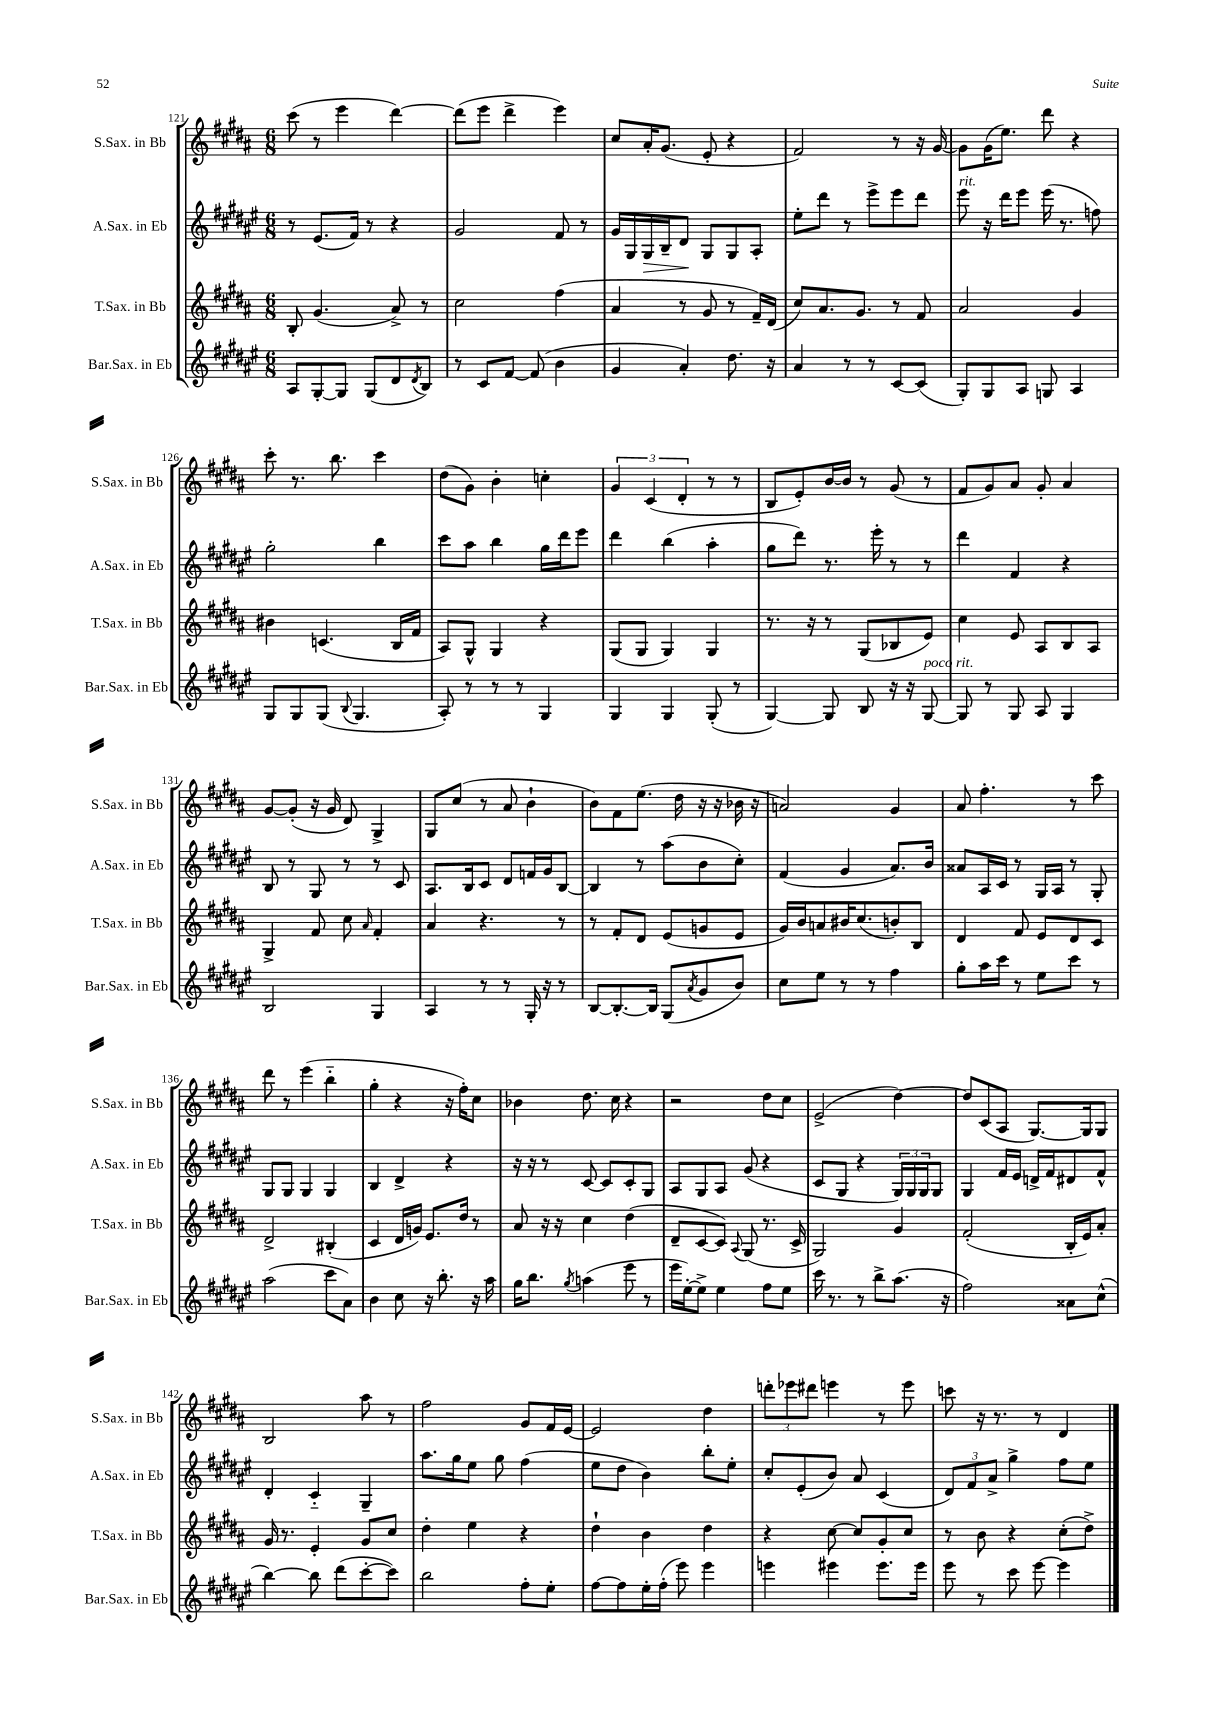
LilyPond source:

<<
\new StaffGroup <<
\new Staff = "s0" \with { instrumentName = "S.Sax. in Bb" shortInstrumentName = "S.Sax. in Bb" } {
    \clef treble \key b \major \numericTimeSignature \time 6/8
    cis'''8( r8 e'''4 dis'''4~) |
    dis'''8( e'''8 dis'''4-> e'''4) |
    cis''8 ais'16-. gis'8.( e'8-. r4 |
    fis'2) r8 r16 gis'16~ |
    gis'8 gis'16( e''8.) dis'''8 r4 |
    cis'''8-. r8. b''8. cis'''4 |
    dis''8( gis'8) b'4-. c''4-. |
    \tuplet 3/2 { gis'4 cis'4( dis'4-. } r8 r8 |
    b8 e'8-.) b'16~ b'16 r8 gis'8( r8 |
    fis'8 gis'8) ais'8 gis'8-. ais'4 |
    gis'8~ gis'8-.( r16 gis'16 dis'8) gis4-> |
    gis8 cis''8( r8 ais'8 b'4-! |
    b'8) fis'8 e''8.( dis''16 r16 r16 bes'16 r16 |
    a'2) gis'4 |
    ais'8 fis''4.-. r8 cis'''8 |
    dis'''8 r8 e'''4( b''4-_ |
    gis''4-. r4 r16 fis''16-.) cis''8 |
    bes'4 dis''8. cis''16 r4 |
    r2 dis''8 cis''8 |
    e'2->( dis''4~) |
    dis''8 cis'8( ais8 gis8.~) gis16 gis8 |
    b2 ais''8 r8 |
    fis''2 gis'8 fis'16 e'16~ |
    e'2 dis''4 |
    \tuplet 3/2 { d'''8-. ees'''8 dis'''8 } e'''4 r8 e'''8 |
    c'''8 r16 r8. r8 dis'4 \bar "|." |
}
\new Staff = "s1" \with { instrumentName = "A.Sax. in Eb" shortInstrumentName = "A.Sax. in Eb" } {
    \clef treble \key fis \major \numericTimeSignature \time 6/8
    r8 eis'8.( fis'16) r8 r4 |
    gis'2 fis'8 r8 |
    gis'16 gis16 gis16\> b16-- dis'8\! gis8 gis8 ais8-. |
    eis''8-. dis'''8 r8 eis'''8-> eis'''8 dis'''8 |
    eis'''8^\markup { \italic "rit." } r16 dis'''16 eis'''8 eis'''16( r8. f''8) |
    gis''2-. b''4 |
    cis'''8 ais''8 b''4 gis''16 dis'''16 eis'''8 |
    dis'''4 b''4( ais''4-. |
    gis''8 dis'''8) r8. eis'''16-. r8 r8 |
    dis'''4 fis'4 r4 |
    b8 r8 gis8 r8 r8 cis'8 |
    ais8. b16 cis'8 dis'8 f'16 gis'16 b8~ |
    b4 r8 ais''8( b'8 cis''8-.) |
    fis'4( gis'4 ais'8.) b'16 |
    aisis'8 ais16 cis'16 r8 gis16 ais16 r8 gis8-. |
    gis8 gis8 gis4 gis4 |
    b4 dis'4-> r4 |
    r16 r16 r8 cis'8~ cis'8 cis'8-. gis8 |
    ais8 gis8 ais8 gis'8( r4 |
    cis'8 gis8 r4 \tuplet 3/2 { gis16) gis16 gis16 } gis8 |
    gis4 fis'16 eis'16 d'16-> fis'16 dis'8 fis'8-^ |
    dis'4-. cis'4-_ gis4-- |
    ais''8. gis''16 eis''8 gis''8 fis''4( |
    eis''8 dis''8 b'4) b''8-. eis''8-. |
    cis''8-. eis'8-.( b'8) ais'8 cis'4( |
    \tuplet 3/2 { dis'8) fis'8 ais'8-> } gis''4-> fis''8 eis''8 \bar "|." |
}
\new Staff = "s2" \with { instrumentName = "T.Sax. in Bb" shortInstrumentName = "T.Sax. in Bb" } {
    \clef treble \key b \major \numericTimeSignature \time 6/8
    b8-. gis'4.( ais'8->) r8 |
    cis''2 fis''4( |
    ais'4 r8 gis'8 r8 fis'16--) dis'16( |
    cis''8) ais'8. gis'8. r8 fis'8 |
    ais'2 gis'4 |
    bis'4 c'4.( b16 fis'16 |
    ais8) gis8-^ gis4 r4 |
    gis8( gis8 gis4) gis4 |
    r8. r16 r8 gis8( bes8 e'8) |
    cis''4 e'8 ais8 b8 ais8 |
    gis4-> fis'8 cis''8 \grace { ais'16 } fis'4-. |
    ais'4 r4. r8 |
    r8 fis'8-. dis'8 e'8( g'8 e'8 |
    gis'16) b'16 a'8 bis'16 cis''8.( b'8-.) b8 |
    dis'4 fis'8 e'8 dis'8 cis'8 |
    dis'2-> bis4-.( |
    cis'4 dis'16 g'16) e'8. dis''16 r8 |
    ais'8 r16 r16 cis''4 dis''4( |
    dis'8-- cis'8~ cis'8) \appoggiatura { ais8 } gis8( r8. cis'16-> |
    gis2) gis'4 |
    fis'2-.( b16-. e'16) ais'8-. |
    gis'16 r8. e'4-. gis'8 cis''8 |
    dis''4-. e''4 r4 |
    dis''4-! b'4 dis''4 |
    r4 cis''8~ cis''8 gis'8-. cis''8 |
    r8 b'8 r4 cis''8-.( dis''8->) \bar "|." |
}
\new Staff = "s3" \with { instrumentName = "Bar.Sax. in Eb" shortInstrumentName = "Bar.Sax. in Eb" } {
    \clef treble \key fis \major \numericTimeSignature \time 6/8
    ais8 gis8~-. gis8 gis8( dis'8 \acciaccatura { dis'8 } b8) |
    r8 cis'8 fis'8~ fis'8( b'4 |
    gis'4 ais'4-.) dis''8. r16 |
    ais'4 r8 r8 cis'8~ cis'8( |
    gis8-.) gis8 ais8 g8 ais4 |
    gis8 gis8 gis8( \appoggiatura { b8 } gis4. |
    ais8-.) r8 r8 r8 gis4 |
    gis4 gis4 gis8-.( r8 |
    gis4~) gis8 b8 r16 r16 gis8~^\markup { \italic "poco rit." } |
    gis8 r8 gis8 ais8 gis4 |
    b2 gis4 |
    ais4 r8 r8 gis16-. r16 r8 |
    b8~ b8.~-. b16 gis8( \acciaccatura { ais'8 } gis'8 b'8) |
    cis''8 eis''8 r8 r8 fis''4 |
    gis''8-. ais''16 cis'''16 r8 eis''8 cis'''8 r8 |
    ais''2( cis'''8 ais'8) |
    b'4 cis''8 r16 b''8.-. r16 ais''16 |
    gis''16 b''8. \acciaccatura { gis''8 } a''4( eis'''8 r8 |
    eis'''16 eis''16~-.) eis''8-> eis''4 fis''8 eis''8 |
    cis'''16 r8. r8 b''8-> ais''8.( r16 |
    fis''2) aisis'8 cis''8-^( |
    b''4~) b''8 dis'''8( cis'''8~-. cis'''8) |
    b''2 fis''8-. eis''8-. |
    fis''8~ fis''8 eis''16-. fis''16-.( eis'''8) eis'''4 |
    e'''4 eis'''4 eis'''8. eis'''16 |
    eis'''8 r8 cis'''8 eis'''8~ eis'''4 \bar "|." |
}
>>
>>
\layout { \context { \Score currentBarNumber = #121 } }
